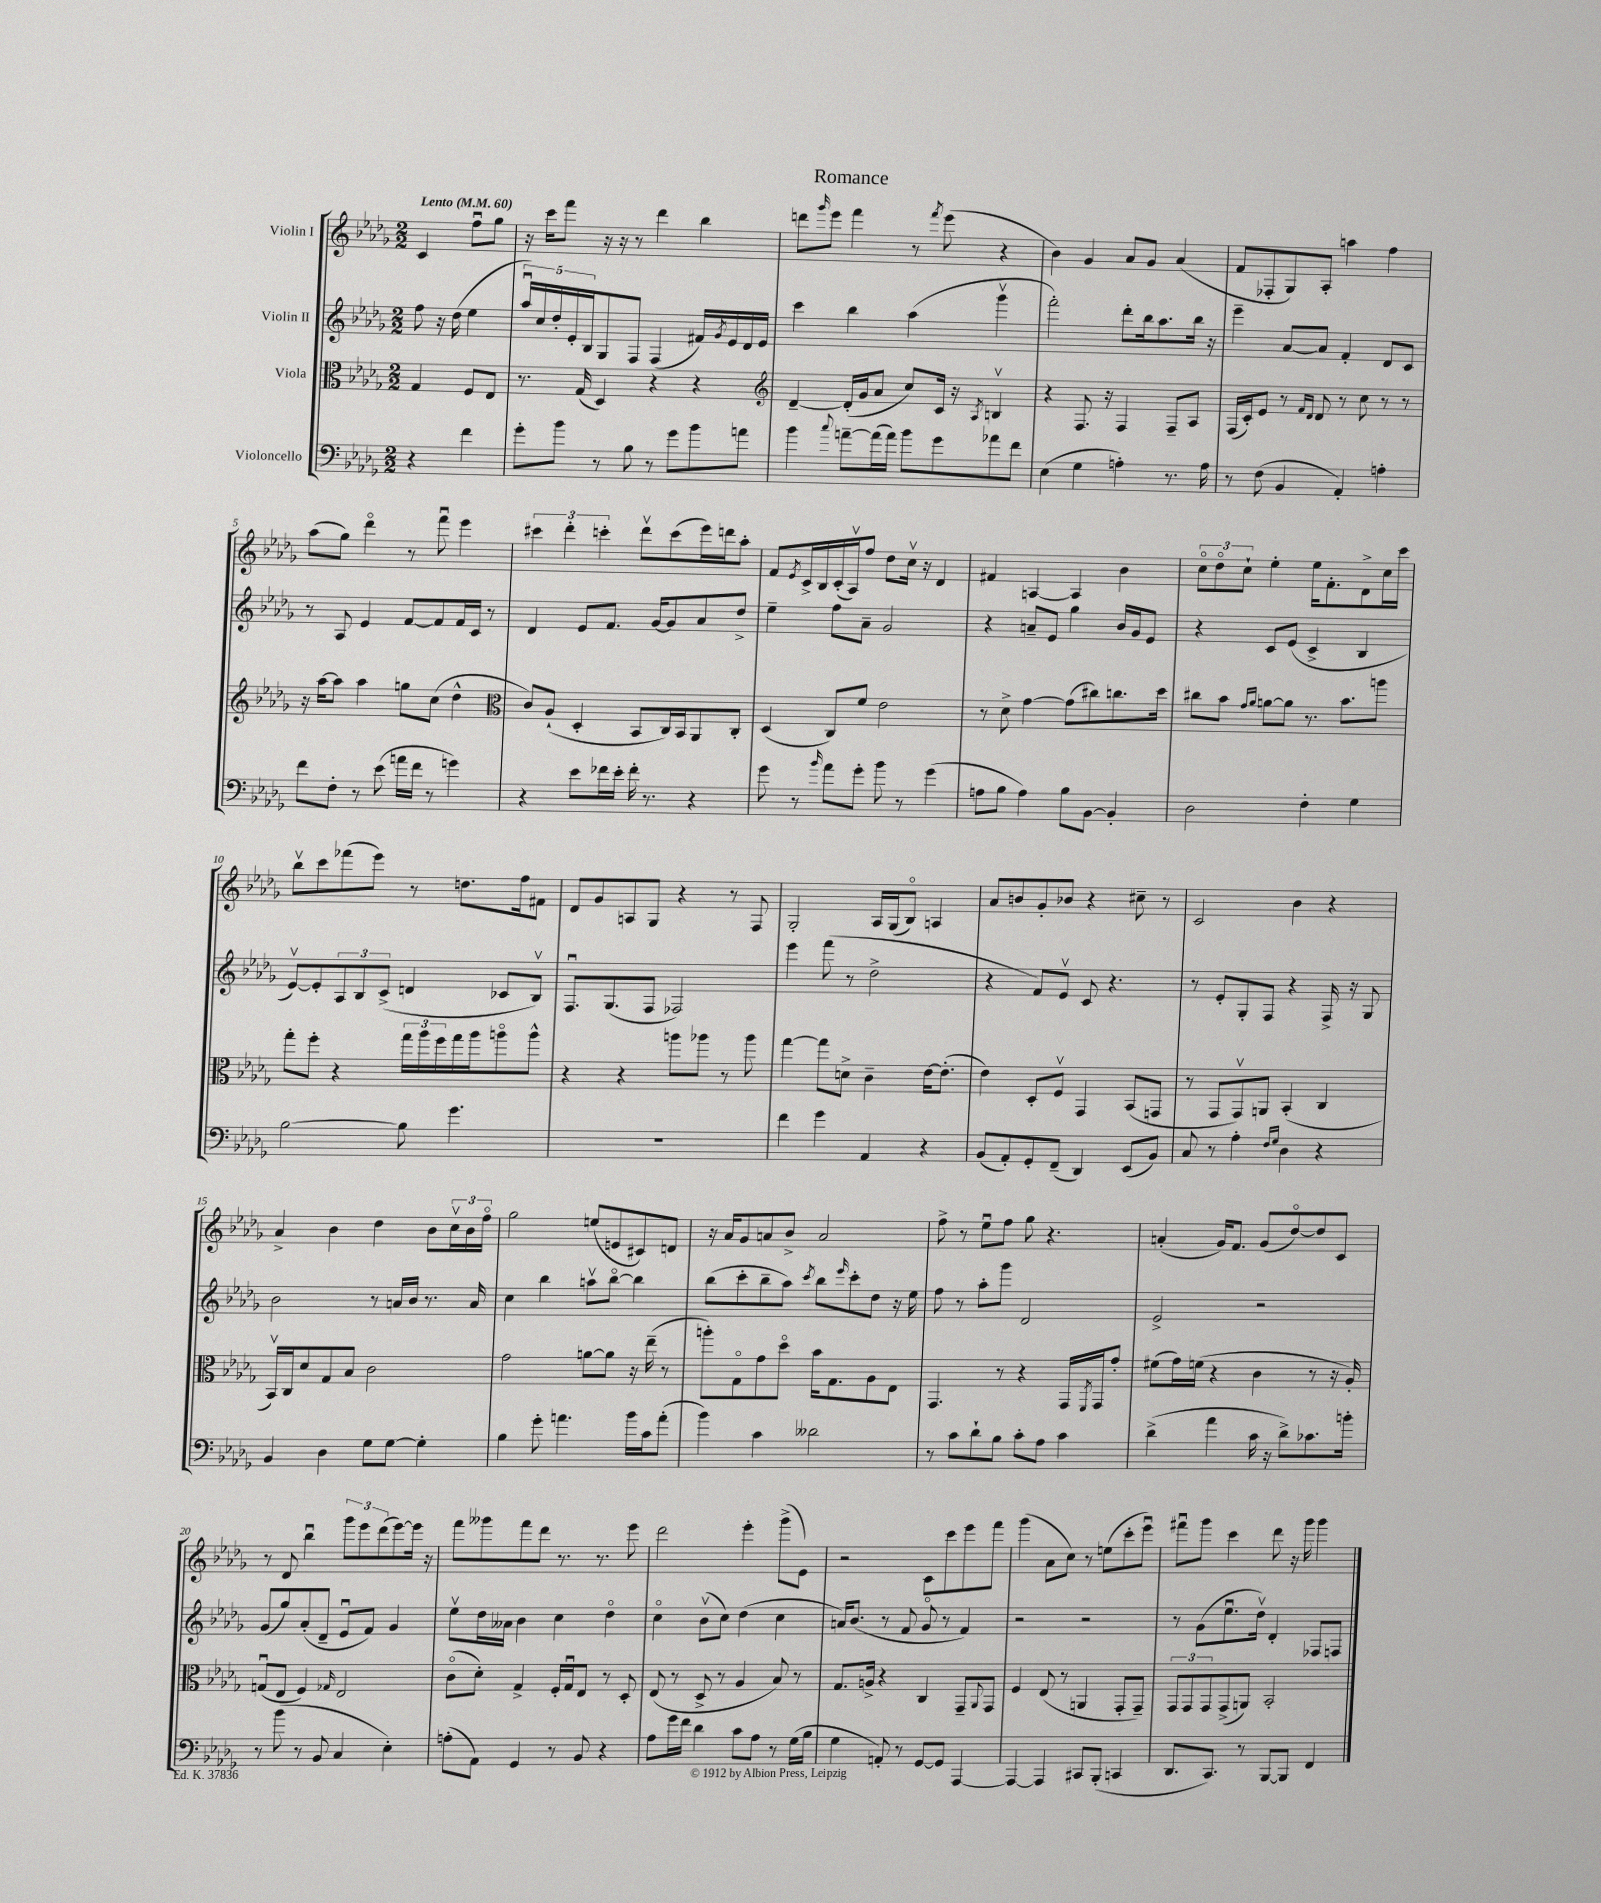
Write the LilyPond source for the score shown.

\header { title = "Romance" }
<<
\new StaffGroup <<
\new Staff = "s0" \with { instrumentName = "Violin I" } {
    \clef treble \key des \major \numericTimeSignature \time 2/2 \partial 2 \tempo "Lento" 4 = 60
    c'4 f''8\downbow ges''8 |
    r16 c'''16 f'''8 r16 r16 r8 des'''4 bes''4 |
    d'''8 \grace { ges'''16 } ees'''8 f'''4 r8 \acciaccatura { f'''8 } ees'''8( r4 |
    bes'4) ges'4 aes'8 ges'8 aes'4( |
    f'8 fes8-. ges8) aes8-. a''4 f''4 |
    aes''8( ges''8) des'''4\flageolet r8 f'''8\downbow ees'''4 |
    \tuplet 3/2 { cis'''4 des'''4-. c'''4-. } des'''8\upbow c'''8( ees'''16) d'''16 aes''8-. |
    f'8 \acciaccatura { ees'8 } c'16-> bes16 c'16-.( aes16\upbow) f''8 des''8 c''16\upbow r16 des'4 |
    fis'4 a4~ a4 bes'4 |
    \tuplet 3/2 { c''8\flageolet des''8\flageolet c''8-! } ees''4-. ees''16 f'8.-. des'8-> c''16 c'''16 |
    bes''8\upbow c'''8 fes'''8( ees'''8) r8 d''8. f''16 fis'8 |
    des'8 ges'8 a8 ges8 r4 r8 f8 |
    ges2-. aes16 ges16( bes8\flageolet) a4 |
    aes'8 b'8 ges'8-. bes'8 r4 cis''8-- r8 |
    c'2 bes'4 r4 |
    aes'4-> bes'4 des''4 bes'8 \tuplet 3/2 { c''16\upbow bes'16 f''16\flageolet } |
    ges''2 e''8( e'8 cis'8) d'8 |
    r16 aes'16 ges'8 a'8 bes'8-> a'2 |
    f''8-> r8 ees''8\downbow f''8 ges''8 r4. |
    a'4-.( ges'16) f'8. ges'8( des''8~\flageolet) des''8 c'8 |
    r8 des'8 bes''4\downbow \tuplet 3/2 { ges'''8 ees'''8 des'''8( } ees'''8~) ees'''16 r16 |
    f'''8 geses'''8 f'''8 des'''8 r8. r8. ees'''8 |
    des'''2 ees'''4-. ges'''8->( ees'8) |
    r2 c'8 c'''8 ees'''8 f'''8 |
    ges'''4( aes'8 c''8) r8 e''8( c'''8-. ees'''8\downbow) |
    fis'''8\downbow ges'''8 c'''4 des'''8 r16 ges'''16 ges'''4 \bar "|." |
}
\new Staff = "s1" \with { instrumentName = "Violin II" } {
    \clef treble \key des \major \numericTimeSignature \time 2/2 \partial 2
    f''8 r16 des''16( ees''4 |
    \tuplet 5/4 { aes''16\downbow) c''16 des''16-. ees'16-. bes16 } ges8 f8 f4( fis'16) \acciaccatura { ges'8 } ees'16 des'16 ees'16 |
    c'''4 bes''4 aes''4( ges'''4\upbow |
    f'''2-.) des'''8-. bes''16 aes''8. bes''16 r16 |
    ees'''4-- aes'8~ aes'8 f'4-. des'8 c'8 |
    r8 aes8 ees'4 f'8~ f'8 f'16 c'16 r8 |
    des'4 ees'8 f'8. ges'16~ ges'8 aes'8 des''8-> |
    ees''4-- f''8 aes'8-- ges'2 |
    r4 a'8-- ees'8 ges''4 bes'16 ges'16 ees'8 |
    r4 c'8 ees'8( c'4-> bes4 |
    ees'8~\upbow) ees'8-. \tuplet 3/2 { aes8 bes8 c'8->( } d'4 ces'8 bes8\upbow) |
    f8.\downbow ges8.( f8 fes2) |
    ees'''4 f'''8( r8 des''2-> |
    r4 f'8) ees'8\upbow c'8 r4. |
    r8 ees'8-. ges8-. f8 r4 f16-> r16 ges8 |
    bes'2 r8 a'16 bes'16 r8. a'16 |
    c''4 bes''4 a''8\upbow bes''8~\flageolet bes''4 |
    bes''8( c'''8-. bes''8-- aes''8) \acciaccatura { c'''8 } bes''8 \grace { ees'''16 } c'''8-. des''8 r16 ees''16 |
    f''8 r8 aes''8-. ges'''8 des'2 |
    ees'2-> r2 |
    ges'8( ges''8) aes'8-.( des'8-- ees'8\downbow f'8) ges'4 |
    ees''8\upbow des''16 aeses'16 bes'4 c''4 des''4\flageolet |
    c''4\flageolet bes'8\upbow( c''8) des''4( c''4 |
    a'16) bes'8.( r8 f'8 ges'8\flageolet r8 f'4) |
    r2 r2 |
    r8 ges'8( ees''8.\downbow des''16\upbow) des'4-. fes8 f8 \bar "|." |
}
\new Staff = "s2" \with { instrumentName = "Viola" } {
    \clef alto \key des \major \numericTimeSignature \time 2/2 \partial 2
    ges4 f8 ees8 |
    r8. ges16( des4) r4 r4 |
    \clef treble des'4~-- des'16-.( ges'16 aes'8 c''8) c'16 r16 \acciaccatura { aes8 } b4\upbow |
    r4 f8. r16 f4 f8-- aes8 |
    f16( c'16-.) ees'8 r8 \grace { f'16 des'16 } des'8 r8 c''8 r8 r8 |
    r16 aes''16~ aes''8 aes''4 g''8 c''8( des''4-^ |
    \clef alto c'8) aes8-!( des4-. bes,8 c16) bes,16 aes,8 c8-. |
    des4( c8) f'8 ees'2 |
    r8 des'8-> ges'4~ ges'8( cis''8) c''8. des''16 |
    cis''8 bes'8 \grace { ges'16 aes'16 } a'8~ a'8 r8. bes'8. a''8 |
    ges''8-. f''8-. r4 \tuplet 3/2 { ges''16 aes''16 f''16 } ges''16 aes''16 a''8\flageolet a''8-^ |
    r4 r4 a''8 aes''8 r8 aes''8 |
    ges''4~ ges''8 d'8-> c'4-- ees'16~ ees'8.-.( |
    ees'4) des8-. f8\upbow ges,4 bes,8( g,8 |
    r8 ges,8 ges,8\upbow) a,8 bes,4-.( c4 |
    bes,16\upbow) c16 des'8 ges8 bes8 c'2 |
    ges'2 a'8~ a'8 r16 ees''16--( r8 |
    a''8-.) ges8\flageolet ges'8 des''8\flageolet bes'16 ges8. aes8 ees8 |
    ges,4. r8 r4 ges,16 \acciaccatura { f,8 } ges,16 ges'8-. |
    fis'8( ges'16) f'16( r4 c'4 r8 r16 aes16-.) |
    g8\downbow( ees8 f4) \grace { ges16 } ees2 |
    c'8\flageolet( des'8-.) ges4-> f16-. ges16\downbow ees8 r8 des8-. |
    ees8( r8 des8-> r8 aes4 bes8) r8 |
    ges8. a16-> r4 c4 ges,8-- \appoggiatura { aes,8 } ges,8 |
    f4 ees8( r8 a,4 ges,8-. ges,8--) |
    \tuplet 3/2 { ges,8 ges,8 ges,8 } ges,8->( a,8) bes,2-. \bar "|." |
}
\new Staff = "s3" \with { instrumentName = "Violoncello" } {
    \clef bass \key des \major \numericTimeSignature \time 2/2 \partial 2
    r4 f'4 |
    ges'8-. bes'8 r8 bes8 r8 ges'8 bes'8 a'8 |
    bes'4 \appoggiatura { c''8 } a'8~-- a'16( a'16) bes'8 ges'8 aes'8 f'8 |
    ees4( ges4 a4-.) r8. a16 |
    r8 f8( bes,4 aes,4-.) a4-. |
    f'8 f8-. r8 ees'8( a'16 f'16 r8 g'4) |
    r4 ees'8 fes'16 ees'16-. fes'16-. r8. r4 |
    ges'8 r8 \grace { bes'16 } aes'8 ges'8-. bes'8 r8 ges'4( |
    a8 bes8 a4) bes8 bes,8~ bes,4-. |
    des2 f4-. ges4 |
    bes2~ bes8 ges'4. |
    R1 |
    f'4 ges'4 aes,4 r4 |
    bes,8( aes,8-.) ges,8-. f,8--( des,4) ees,8( bes,8) |
    c8 r8 aes4-. \grace { f16 ges16 } des4 r4 |
    bes,4 des4 ges8 ges8~ ges4-. |
    bes4 ges'8-. a'4. bes'16 c'16 a'8-.( |
    bes'4) c'4 deses'2 |
    r8 c'8 des'8-! bes8 c'8-. aes8 c'4 |
    des'4->( aes'4 c'16 r16 des'8->) ces'8. b'16-. |
    r8 bes'8( r8 bes,8 c4 ees4-.) |
    a8-.( aes,8) ges,4 r8 bes,8 r4 |
    aes8 ges'16 f'16 des'4 c'8 aes8 r8 ges16( bes16 |
    ges4 a,8-.) r8 ges,8~ ges,8 aes,,4~ |
    aes,,4~ aes,,4 cis,8 bes,,8-.( c,4 |
    des,8. c,8.) r8 bes,,8~ bes,,8 f,4 \bar "|." |
}
>>
>>
